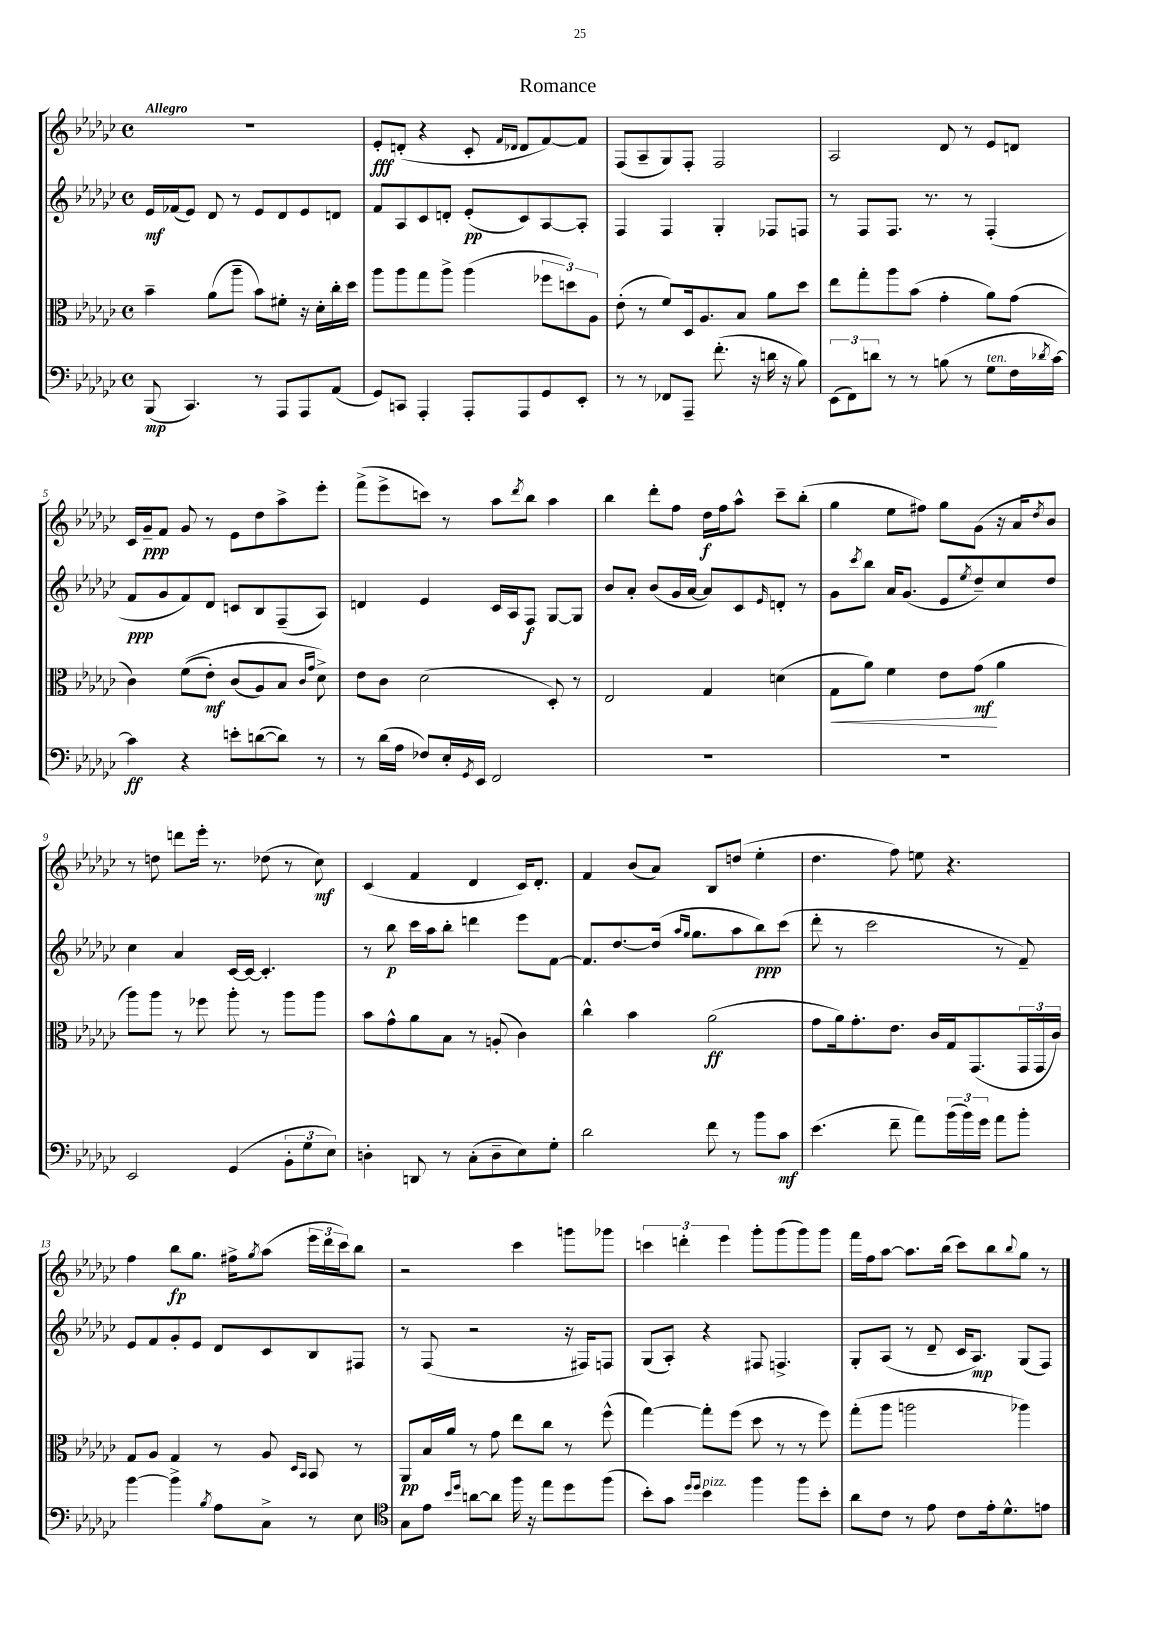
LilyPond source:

\header { title = "Romance" }
<<
\new StaffGroup <<
\new Staff = "s0" {
    \clef treble \key ges \major \defaultTimeSignature \time 4/4 \tempo "Allegro"
    R1 |
    ees'8-.\fff d'8-.( r4 ces'8-. \grace { f'16 des'16 } des'8 f'8~) f'8 |
    f8( aes8-- ges8) f8-. f2 |
    aes2 des'8 r8 ees'8 d'8 |
    ces'16 ges'16--\ppp f'8 ges'8 r8 ees'8 des''8 aes''8-> ees'''8-. |
    f'''8->( ees'''8-> c'''8) r8 aes''8 \acciaccatura { des'''8 } bes''8 aes''4 |
    bes''4 des'''8-. f''8 des''16\f f''16 aes''8-^ ces'''8-- bes''8-.( |
    ges''4 ees''8 fis''8) ges''8 ges'8( r16 aes'16 \acciaccatura { des''8 } bes'8) |
    r8 d''8 d'''8 ees'''16-. r8. des''8( r8 ces''8\mf) |
    ces'4( f'4 des'4 ces'16) des'8.-. |
    f'4 bes'8( aes'8) bes8 d''8( ees''4-. |
    des''4. f''8) e''8 r4. |
    f''4 bes''8\fp ges''8. fis''16-> \acciaccatura { ges''8 } aes''8( \tuplet 3/2 { ees'''16 des'''16 ces'''16) } bes''8 |
    r2 ces'''4 g'''8 ges'''8 |
    \tuplet 3/2 { c'''4 d'''4-. ees'''4 } ges'''8-. ges'''8( ges'''8) ges'''8 |
    f'''16 f''16 aes''8~ aes''8. bes''16( ces'''8) bes''8 \appoggiatura { bes''8 } ges''8 r8 \bar "|." |
}
\new Staff = "s1" {
    \clef treble \key ges \major \defaultTimeSignature \time 4/4
    ees'16\mf fes'16( ees'8) des'8 r8 ees'8 des'8 ees'8 d'8 |
    f'8 aes8 ces'8 d'8-. ees'8-.\pp( ces'8) aes8~ aes8-. |
    f4 f4 ges4-. fes8 f8 |
    r8 f8 f8. r8. r8 f4-.( |
    f'8\ppp ges'8 f'8) des'8 c'8 bes8 f8--( aes8) |
    d'4 ees'4 ces'16 aes16 f8\f ges8~ ges8 |
    bes'8 aes'8-. bes'8( ges'16 aes'16~ aes'8) ces'8 \grace { ees'16 } d'8-. r8 |
    ges'8 \acciaccatura { ces'''8 } bes''8 aes'16 ges'8.( ees'8 \acciaccatura { ees''8 } des''8--) ces''8 des''8 |
    ces''4 aes'4 ces'16~ ces'16~ ces'4.-. |
    r8 bes''8\p ces'''16 aes''16 bes''8-. d'''4 ees'''8 f'8~ |
    f'8. des''8.~ des''16( \grace { aes''16 ges''16 } ges''8. aes''8 bes''8\ppp) ces'''8( |
    des'''8-. r8 ces'''2 r8 f'8--) |
    ees'8 f'8 ges'8-. ees'8 des'8 ces'8 bes8 fis8 |
    r8 f8( r2 r16 fis16) f8 |
    ges8( aes8-.) r4 fis8 f4.-> |
    ges8-. aes8( r8 des'8-- ces'16 aes8.\mp) ges8( f8) \bar "|." |
}
\new Staff = "s2" {
    \clef alto \key ges \major \defaultTimeSignature \time 4/4
    bes'4-- aes'8( aes''8-- bes'8) fis'8-. r16 des'16-. ces''16-. des''16 |
    aes''8 aes''8 ges''8 aes''8-> aes''4( \tuplet 3/2 { fes''8 d''8) aes8 } |
    ees'8-.( r8 f'8) des16 aes8. bes8 aes'8 des''8 |
    ees''8 ges''8-. aes''8 bes'8( ges'4-. aes'8) ges'8( |
    ces'4) f'8(\( ees'8-.\mf) ces'8( aes8) bes8 \grace { ces'16 ges'16 } des'8->\) |
    ees'8 ces'8 des'2( des8-.) r8 |
    ees2 ges4 d'4( |
    ges8\< aes'8) f'4 ees'8 ges'8\mf\!( aes'4 |
    aes''8) aes''8 r8 fes''8 aes''8-. r8 aes''8 aes''8 |
    bes'8 ges'8-^ aes'8 bes8 r8 a8-.( ces'4) |
    ces''4-^ bes'4 aes'2\ff( |
    ges'8 aes'16) ges'8.-. ees'8. ces'16 ges16 ges,8.( \tuplet 3/2 { ges,16 ges,16 ces'16) } |
    ges8 aes8 ges4 r8 aes8 \grace { des16 bes,16 } bes,8 r8 |
    aes,8\pp bes16 aes'16 r8 ges'8 ees''8 ces''8 r8 f''8-^( |
    ges''4~) ges''8-. f''8( des''8 r8 r8 f''8) |
    ges''8-.( aes''8 a''2 aes''4) \bar "|." |
}
\new Staff = "s3" {
    \clef bass \key ges \major \defaultTimeSignature \time 4/4
    bes,,8\mp( ces,4.) r8 aes,,8 aes,,8 aes,8( |
    ges,8) c,8 aes,,4-. aes,,8-. aes,,8 ges,8 ees,8-. |
    r8 r8 fes,8 aes,,8-- f'8.-.( r16 d'16 r16 bes8) |
    \tuplet 3/2 { ees,8( f,8) d'8 } r8 r8 b8( r8 ges8^\markup { \italic "ten." } f16 \acciaccatura { des'8 } ces'16~) |
    ces'4\ff r4 e'8-. d'8~( d'8) r8 |
    r8 des'16( aes16 fes8) ees16-. \acciaccatura { ges,8 } ees,16 f,2 |
    R1 |
    R1 |
    ees,2 ges,4( \tuplet 3/2 { bes,8-. ges8 ees8) } |
    d4-. d,8 r8 ces8-.( d8-- ees8) ges8-. |
    des'2 f'8 r8 bes'8 ces'8\mf |
    ees'4.( f'8-- aes'8) \tuplet 3/2 { bes'16( bes'16) ges'16 } aes'8 bes'8-. |
    bes'4~ bes'4-> \acciaccatura { bes8 } aes8 ces8-> r8 ees8 |
    \clef tenor ges8 ees'8 \grace { bes'16 des''16 } a'8~ a'8 f''16 r16 ees''8 des''8 f''8( |
    bes'8-.) ges'8 \grace { des''16 des''16 } bes'4^\markup { \italic "pizz." } f''4 f''8 bes'8-. |
    aes'8 ces'8 r8 ees'8 ces'8 ees'16-. des'8.-^ e'8 \bar "|." |
}
>>
>>
